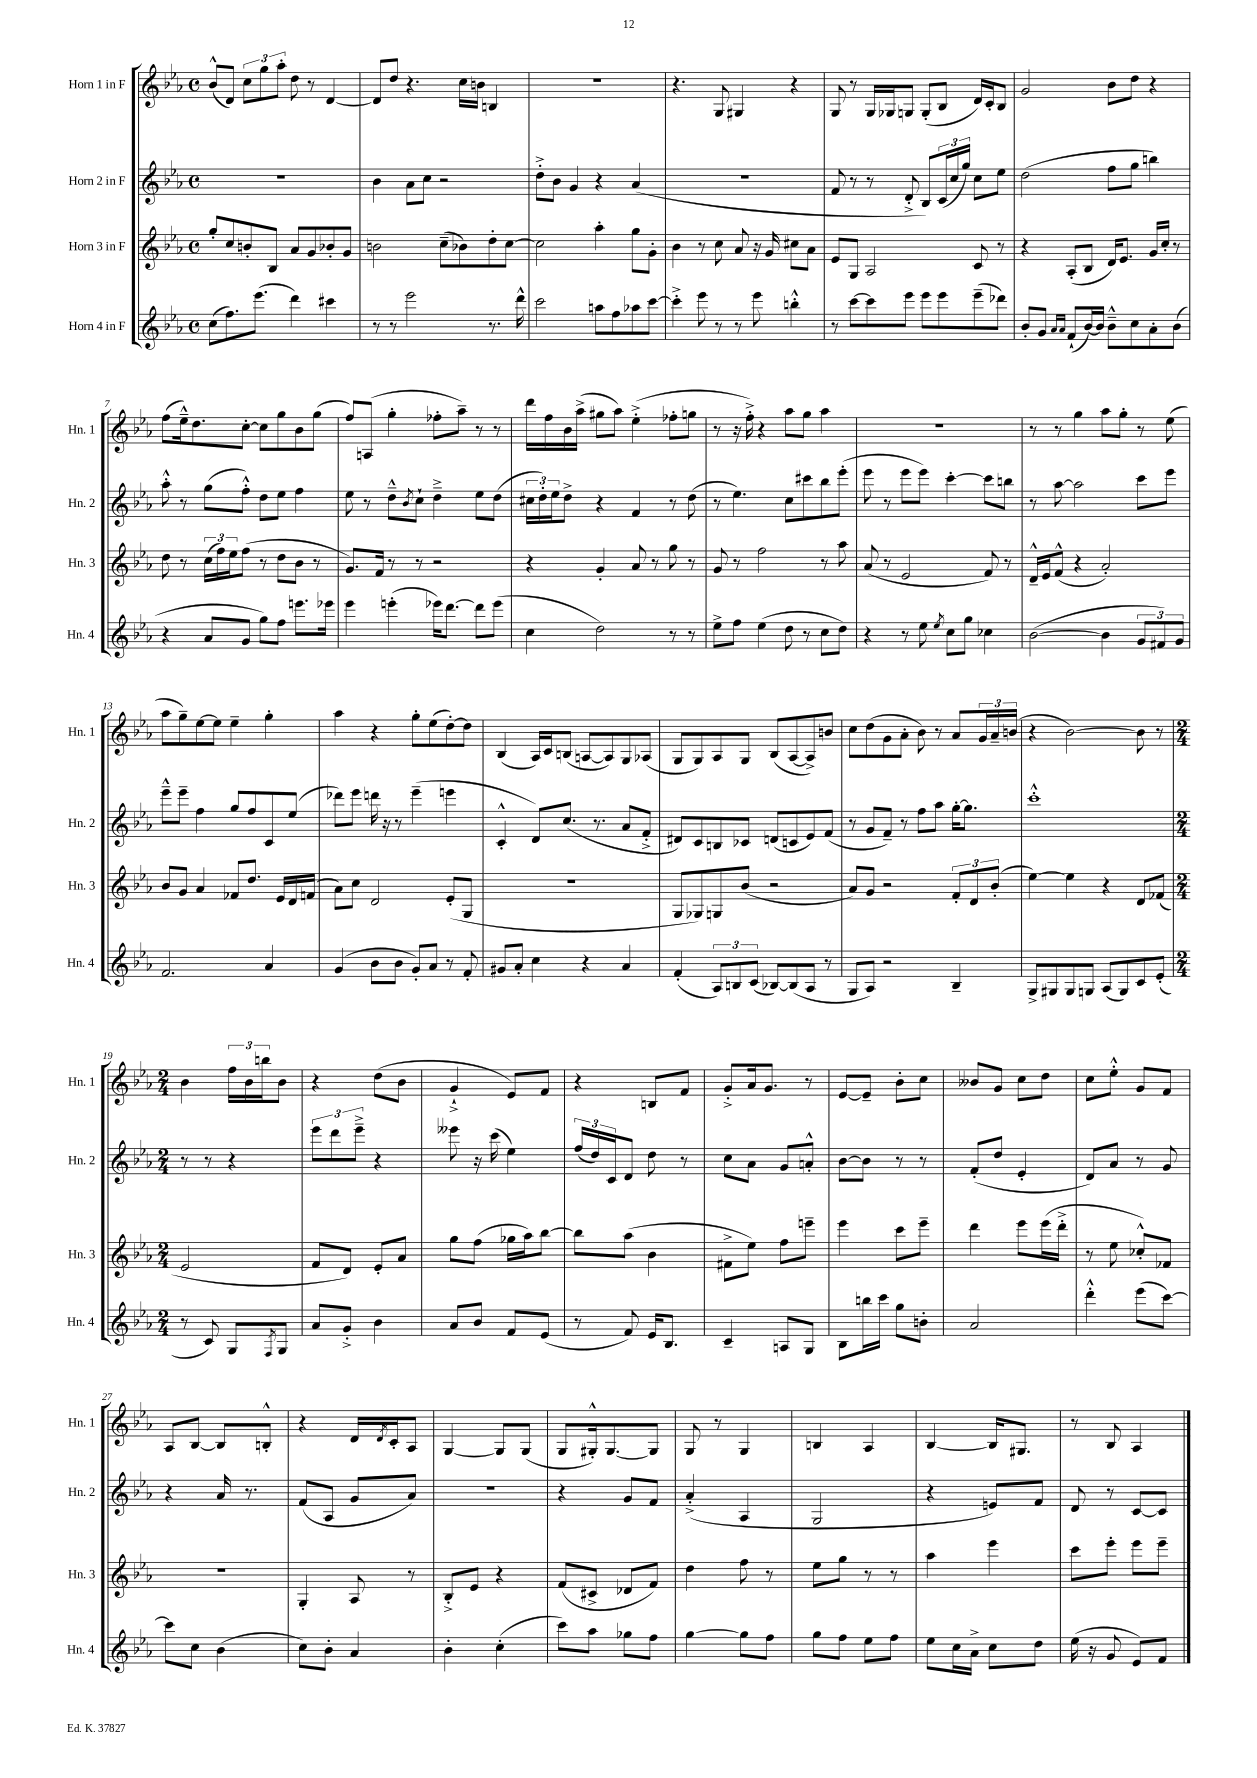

**kern	**kern	**kern	**kern
*staff4	*staff3	*staff2	*staff1
*clefG2	*clefG2	*clefG2	*clefG2
*k[b-e-a-]	*k[b-e-a-]	*k[b-e-a-]	*k[b-e-a-]
*M4/4	*M4/4	*M4/4	*M4/4
*met(c)	*met(c)	*met(c)	*met(c)
(8cc\L	8gg'/L	1r	(8b-^^/L
8.ff\)	8cc/	.	8d/J)
.	8b'/	.	12cc\L
(8.eee-\J	.	.	.
.	.	.	12gg\
.	8B-/J	.	.
.	.	.	12aa-'\J
4ddd\)	8a-/L	.	8dd\
.	8g/	.	8r
4ccc#\	8b-'/	.	[4d/
.	8g/J	.	.
=	=	=	=
8r	2b\	4b-\	8d/]L
8r	.	.	8dd/J
2eee-\	.	8a-\L	4.r
.	.	8cc\J	.
.	(8cc~\L	2r	.
.	8b-\)	.	16cc\LL
.	.	.	16b\JJ
8.r	8dd'\	.	4B/
.	[8cc\J	.	.
16ddd^^\	.	.	.
=	=	=	=
2ccc\	2cc\]	8dd'^\L	1r
.	.	8b-\J	.
.	.	4g/	.
8aa\L	4aa-'\	4r	.
8ff\	.	.	.
8aa-\	8gg\L	(4a-/	.
[8ccc\J	8g'\J	.	.
=	=	=	=
4ccc'^\]	4b-\	1r	4.r
8eee-\	8r	.	.
8r	8cc\	.	8G/
8r	8a-/	.	4G#/
8eee-\	16r	.	.
.	16g/	.	.
4bb'^^\	8cc#\L	.	4r
.	8a-\J	.	.
=	=	=	=
8r	8e-/L	8f/	8G/
[8ccc\L	8G/J	8r	8r
8ccc\]	2A-/	8r	16G/LL
.	.	.	16G-/J
8eee-\J	.	8d'^/	8G/J
8eee-\L	.	8B-/L)	(8G'/L
8eee-\	.	(24c/L	8B-/J
.	.	24cc/	.
.	.	24gg/JJ)	.
(8eee-~\	8c/	8cc\L	16d/LL)
.	.	.	16c'/J
8ddd-\J)	8r	8ee-\J	8B-/J
=	=	=	=
8b-'/L	4r	(2dd\	2g/
8g/J	.	.	.
16qqa-/LL	.	.	.
16qqa-/JJ	.	.	.
(8f`/L	(8A-'/L	.	.
[16b-/L)	8B-/J	.	.
16b-/]JJ	.	.	.
8b-~^^\L	16d/LK)	8ff\L	8b-\L
.	8.e-/J	.	.
8cc\	.	8gg\J	8dd\J
8a-'\	16g/LL	4bb\)	4r
.	16cc'/JJ	.	.
(8b-\J	8r	.	.
=	=	=	=
4r	8dd\	8aa-'^^\	(8ff\L
.	8r	8r	16ee-~^^\k)
.	.	.	8.dd\
8a-/L	(24cc\LL	(8gg\L	.
.	24ff\)	.	.
.	24ee-\J	.	.
8g/J	(8ff\J	8ff'^^\J)	[8cc'\J
8gg\L)	8r	8dd\L	8cc\]L
8ff\J	8dd\L	8ee-\J	8gg\
8.eee\L	8b-\J	4ff\	8b-\
.	8r	.	(8gg\J
16eee-\Jk	.	.	.
=	=	=	=
4eee-\	8.g/L)	8ee-\	8ff/L)
.	.	8r	(8A/J
.	16f/Jk	.	.
(4eee'\	8r	8dd~^^\L	4gg'\
.	.	8qb-/	.
.	8r	8cc`\J	.
16eee-\LK)	2r	4dd~^\	8ff-'\L
[8.ddd\J	.	.	.
.	.	.	8aa-~\J)
8ddd\]L	.	8ee-\L	8r
(8eee-\J	.	(8dd\J	8r
=	=	=	=
4cc\	4r	24cc#\LL	16ddd\LL
.	.	24dd'\)	.
.	.	.	16ff\
.	.	24ee-\J	.
.	.	8dd^\J	16b-\
.	.	.	(16aa-^\JJ
2dd\)	4g'/	4r	8gg#\L
.	.	.	8aa-\J)
.	8a-/	4f/	(4ee-'^\
.	8r	.	.
8r	8gg\	8r	8ff-'\L
8r	8r	(8dd\	8gg\J
=	=	=	=
8ee-^\L	8g/	8r	8r
8ff\J	8r	4.ee-\)	16r
.	.	.	16ff'^\)
(4ee-\	2ff\	.	4r
8dd\	.	8cc\L	8aa-\L
8r	.	8ccc#\	8gg\J
8cc\L	8r	8bb-\	4aa-\
8dd\J)	8aa-\	(8eee-'\J	.
=	=	=	=
4r	(8a-/	8eee-\	1r
.	8r	8r	.
8r	2e-/	8eee-\L	.
8ee-\	.	8eee-\J)	.
8qee-/	.	.	.
8cc\L	.	[4ccc'\	.
8gg\J	.	.	.
4cc-\	8f/)	8ccc\]L	.
.	8r	8bb\J	.
=	=	=	=
([2b-\	16d~^^/LL	8r	8r
.	16e-/J	.	.
.	(8f^^/J	[8aa-\	8r
.	4r	2aa-\]	4gg\
4b-\]	2a-'/)	.	8aa-\L
.	.	.	8gg'\J
12g/L	.	8ccc\L	8r
12f#/)	.	.	.
.	.	8eee-\J	(8ee-\
12g/J	.	.	.
=	=	=	=
2.f/	8b-/L	8eee-~^^\L	8aa-\L
.	8g/J	8eee-~\J	8gg~\)
.	4a-/	4ff\	[8ee-\
.	.	.	8ee-\]J
.	8f-/L	8gg/L	4ee-~\
.	8.dd/J	8ff/	.
4a-/	.	8c/	4gg'\
.	16e-/LL	.	.
.	16d/	(8ee-/J	.
.	(16f/JJ	.	.
=	=	=	=
(4g/	8a-\L)	8ddd-\L)	4aa-\
.	8cc\J	8eee-\J	.
8b-\L	2d/	16ddd\	4r
.	.	16r	.
8b-\J	.	8r	.
8g'/L)	.	(4eee-~\	8gg'\L
8a-/J	.	.	(8ee-\
8r	(8e-'/L	4eee\	[8dd'\)
8f'/	8G/J	.	8dd\]J
=	=	=	=
8g#/L	1r	4c'^^/	(4B-/
8a-'/J	.	.	.
4cc\	.	8d/L)	16A-/LL)
.	.	.	16c/J
.	.	(8.cc/J	(8B/J
4r	.	.	[8A/L
.	.	8.r	.
.	.	.	8A/])
4a-/	.	8a-/L	8G/
.	.	8f'^/J	(8A-/J
=	=	=	=
(4f'/	8G/L	8d#/L)	8G/L
.	8G-/)	8c/	8G/)
12A-/L)	8G/	8B/	8A-/
12B/	.	.	.
.	(8b-/J	8c-/J	8G/J
(12c/J	.	.	.
[8B-/L)	2r	(8d/L	(8B-/L
(8B-/]	.	8c/	[8A-/
8A-/J	.	8e-/)	8A-^/])
8r	.	(8f/J	8b/J
=	=	=	=
8G/L	8a-/L)	8r	8cc\L
8A-/J)	8g/J	8g/L	(8dd\
2r	2r	8f~/J)	8g\
.	.	8r	8a-'\J
.	.	8ff\L	8b-\)
.	.	8aa-\J	8r
4B-~/	12f'/L	[16gg'\LK	8a-/L
.	.	8.gg\]J	.
.	12d/	.	.
.	.	.	24g/L
.	(12b-'/J	.	24a-~/
.	.	.	(24b/JJ
=	=	=	=
8G^/L	[4ee-\)	1ccc'^^	4r
8G#/	.	.	.
8G#/	4ee-\]	.	[2b-\)
8G/J	.	.	.
(8A-/L	4r	.	.
8G/)	.	.	.
8c/	8d/L	.	8b-\]
(8e-'/J	(8f-/J	.	8r
=	=	=	=
*M2/4	*M2/4	*M2/4	*M2/4
8r	2e-/	8r	4b-\
8c/)	.	8r	.
8G/L	.	4r	24ff\LL
.	.	.	24b-\
.	.	.	24bb\J
8qF/	.	.	.
8G/J	.	.	8b-\J
=	=	=	=
8a-/L	8f/L	12eee-\L	4r
.	.	12ddd\	.
8g'^/J	8d/J)	.	.
.	.	12eee-~^\J	.
4b-\	8e-'/L	4r	(8dd\L
.	8a-/J	.	8b-\J
=	=	=	=
8a-/L	8gg\L	8eee--\	4g`^/
8b-/J	(8ff\J	16r	.
.	.	(16ccc\	.
8f/L	16gg-\LL	4ee-\)	8e-/L)
.	16aa-\J)	.	.
(8e-/J	[8bb-\J	.	8f/J
=	=	=	=
8r	8bb-\]L	(24ff/LL	4r
.	.	24dd/)	.
.	.	24c/J	.
8f/)	(8aa-\J	8d/J	.
16e-/LK	4b-\	8dd\	8B/L
8.B-/J	.	.	.
.	.	8r	8f/J
=	=	=	=
4c~/	8f#^\L	8cc\L	8g'^/L
.	8ee-\J)	8a-\J	16a-/k
.	.	.	8.g/J
8A/L	8ff\L	8g/L	.
8G/J	8eee~\J	8a'^^/J	8r
=	=	=	=
8B-\L	4eee-\	[8b-\L	[8e-/L
16bb\L	.	8b-\]J	8e-~/]J
16ccc\JJ	.	.	.
8gg\L	8ccc\L	8r	8b-'\L
8b'\J	8eee-~\J	8r	8cc\J
=	=	=	=
2a-/	4ddd\	(8f'/L	8b--/L
.	.	8dd/J	8g/J
.	8eee-\L	4e-'/	8cc\L
.	(16eee-\L	.	8dd\J
.	16ddd'^\JJ	.	.
=	=	=	=
4ddd'^^\	8r	8d/L)	8cc\L
.	8ee-\	8a-/J	8ee-'^^\J
(8eee-\L	8cc-'^^/L)	8r	8g/L
[8ccc\J)	8f-/J	8g/	8f/J
=	=	=	=
8ccc\]L	2r	4r	8A-/L
8cc\J	.	.	[8B-/J
(4b-\	.	16a-/	8B-/]L
.	.	8.r	.
.	.	.	8B'^^/J
=	=	=	=
8cc\L)	4G'/	(8f/L	4r
8b-'\J	.	8A-/J	.
4a-/	8A-/	8g/L	16d/LL
.	.	.	8qd/
.	.	.	16c'/J
.	8r	8a-/J)	8A-/J
=	=	=	=
4b-'\	8B-'^/L	2r	[4G/
.	8e-/J	.	.
(4cc'\	4r	.	8G/]L
.	.	.	(8G/J
=	=	=	=
8ccc\L)	(8f/L	4r	8G/L
8aa-\J	8c#^/J	.	16G#'^^/k)
.	.	.	[8.G#/
8gg-\L	8d-/L	8g/L	.
8ff\J	8f/J)	8f/J	8G#/]J
=	=	=	=
[4gg\	4dd\	(4a-'^/	8G/
.	.	.	8r
8gg\]L	8ff\	4A-/	4G/
8ff\J	8r	.	.
=	=	=	=
8gg\L	8ee-\L	2G/	4B/
8ff\J	8gg\J	.	.
8ee-\L	8r	.	4A-/
8ff\J	8r	.	.
=	=	=	=
8ee-\L	4aa-\	4r	[4B-/
16cc\L	.	.	.
16a-^\JJ	.	.	.
8cc\L	4eee-\	8e/L)	16B-/]LK
.	.	.	8.G#/J
8dd\J	.	8f/J	.
=	=	=	=
(16ee-\	8ccc\L	8d/	8r
16r	.	.	.
8g/	8eee-'\J	8r	8B-/
8e-/L)	8eee-\L	[8c/L	4A-/
8f/J	8eee-~\J	8c/]J	.
==	==	==	==
*-	*-	*-	*-
